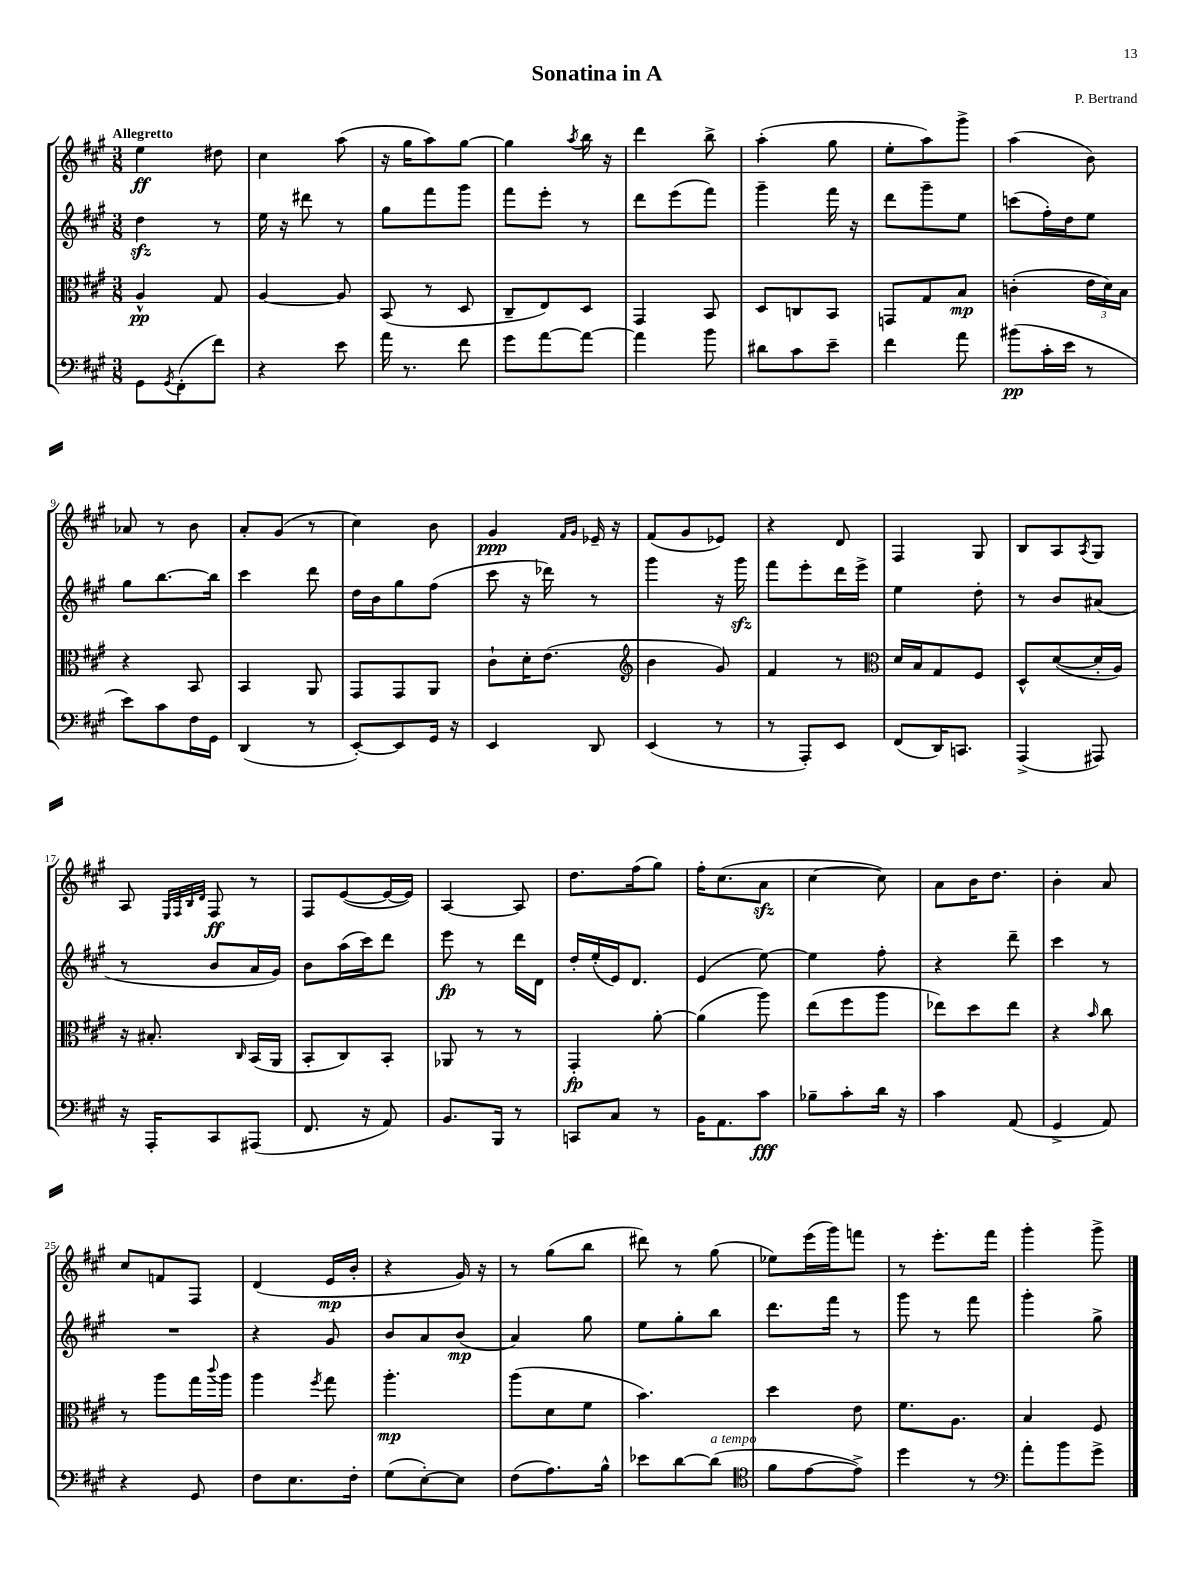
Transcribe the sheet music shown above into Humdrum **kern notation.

**kern	**dynam	**kern	**dynam	**kern	**dynam	**kern	**dynam
*part4	*part4	*part3	*part3	*part2	*part2	*part1	*part1
*staff4	*staff4	*staff3	*staff3	*staff2	*staff2	*staff1	*staff1
*clefF4	*	*clefC3	*	*clefG2	*	*clefG2	*
*k[f#c#g#]	*	*k[f#c#g#]	*	*k[f#c#g#]	*	*k[f#c#g#]	*
*M3/8	*	*M3/8	*	*M3/8	*	*M3/8	*
=1	=1	=1	=1	=1	=1	=1	=1
!	!	!	!	!	!	!LO:TX:a:B:t=Allegretto	!
8GG#\L	.	4A^^/	pp	4ddzz\	.	4ee\	ff
8qGG#/	.	.	.	.	.	.	.
(8FF#'\	.	.	.	.	.	.	.
8f#\J)	.	8G#/	.	8r	.	8dd#X\	.
=2	=2	=2	=2	=2	=2	=2	=2
4r	.	[4A/	.	16ee\	.	4cc#\	.
.	.	.	.	16r	.	.	.
.	.	.	.	8ddd#X\	.	.	.
8e\	.	8A/]	.	8r	.	(8aa\	.
=3	=3	=3	=3	=3	=3	=3	=3
16a\	.	(8BB/	.	8gg#\L	.	16r	.
8.r	.	.	.	.	.	16gg#\KL	.
.	.	8r	.	8fff#\	.	8aa\)	.
8f#\	.	8D/	.	8ggg#\J	.	[8gg#\J	.
=4	=4	=4	=4	=4	=4	=4	=4
8g#\L	.	8C#~/L	.	8fff#\L	.	4gg#\]	.
[8a\	.	8E/)	.	8eee'\J	.	.	.
.	.	.	.	.	.	8qaa/	.
8a\J_	.	8D/J	.	8r	.	16bb\	.
.	.	.	.	.	.	16r	.
=5	=5	=5	=5	=5	=5	=5	=5
4a\]	.	4GG#/	.	8ddd\L	.	4ddd\	.
.	.	.	.	(8eee\	.	.	.
8b\	.	8BB/	.	8fff#\J)	.	8bb^\	.
=6	=6	=6	=6	=6	=6	=6	=6
8d#X\L	.	8D/L	.	4ggg#~\	.	(4aa'\	.
8c#\	.	8Cn/	.	.	.	.	.
8e~\J	.	8BB/J	.	16fff#\	.	8gg#\	.
.	.	.	.	16r	.	.	.
=7	=7	=7	=7	=7	=7	=7	=7
4f#\	.	8GGn/L	.	8ddd\L	.	8ee'\L	.
.	.	8G#/	.	8ggg#~\	.	8aa\)	.
8a\	.	8B/J	mp	8ee\J	.	8ggg#^\J	.
=8	=8	=8	=8	=8	=8	=8	=8
(8b#X\L	pp	(4cn'\	.	(8cccn\L	.	(4aa\	.
16c#'\L	.	.	.	16ff#'\L)	.	.	.
16e\JJ	.	.	.	16dd\J	.	.	.
8r	.	24e\LL	.	8ee\J	.	8b\)	.
.	.	24d\)	.	.	.	.	.
.	.	24B\JJ	.	.	.	.	.
!!LO:LB:g=z
=9	=9	=9	=9	=9	=9	=9	=9
8e\L)	.	4r	.	8gg#\L	.	8a-X/	.
8c#\	.	.	.	[8.bb\	.	8r	.
16F#\L	.	8BB/	.	.	.	8b\	.
16GG#\JJ	.	.	.	16bb\Jk]	.	.	.
=10	=10	=10	=10	=10	=10	=10	=10
(4DD/	.	4BB/	.	4ccc#\	.	8a'/L	.
.	.	.	.	.	.	(8g#/J	.
8r	.	8AA/	.	8ddd\	.	8r	.
=11	=11	=11	=11	=11	=11	=11	=11
[8EE'/L)	.	8GG#/L	.	16dd\LL	.	4cc#\)	.
.	.	.	.	16b\J	.	.	.
8EE/]	.	8GG#/	.	8gg#\	.	.	.
16GG#/Jk	.	8AA/J	.	(8ff#\J	.	8b\	.
16r	.	.	.	.	.	.	.
=12	=12	=12	=12	=12	=12	=12	=12
4EE/	.	8c#`\L	.	8ccc#\	.	4g#/	ppp
.	.	16d'\K	.	16r	.	.	.
.	.	(8.e\J	.	16ddd-X\)	.	.	.
.	.	.	.	.	.	16qqf#/LL	.
.	.	.	.	.	.	16qqg#/JJ	.
8DD/	.	.	.	8r	.	16e-X~/	.
.	.	.	.	.	.	16r	.
=13	=13	=13	=13	=13	=13	=13	=13
*	*	*clefG2	*	*	*	*	*
(4EE/	.	4b\	.	4ggg#\	.	(8f#/L	.
.	.	.	.	.	.	8g#/	.
8r	.	8g#/)	.	16r	.	8e-X/J)	.
.	.	.	.	16ggg#zz\	.	.	.
=14	=14	=14	=14	=14	=14	=14	=14
8r	.	4f#/	.	8fff#\L	.	4r	.
8AAA'/L)	.	.	.	8eee'\	.	.	.
8EE/J	.	8r	.	16ddd\L	.	8d/	.
.	.	.	.	16eee^\JJ	.	.	.
=15	=15	=15	=15	=15	=15	=15	=15
*	*	*clefC3	*	*	*	*	*
(8FF#/L	.	16d/LL	.	4ee\	.	4F#/	.
.	.	16B/J	.	.	.	.	.
16DD/K)	.	8G#/	.	.	.	.	.
8.CCn/J	.	.	.	.	.	.	.
.	.	8F#/J	.	8dd'\	.	8G#/	.
=16	=16	=16	=16	=16	=16	=16	=16
(4AAA^/	.	8D^^/L	.	8r	.	8B/L	.
.	.	([8d/	.	8b/L	.	8A/	.
.	.	.	.	.	.	8qA/	.
8AAA#X/)	.	16d'/L]	.	(8a#X/J	.	8G#/J	.
.	.	16A/JJ)	.	.	.	.	.
!!LO:LB:g=z
=17	=17	=17	=17	=17	=17	=17	=17
16r	.	16r	.	8r	.	8A/	.
16AAA'/KL	.	8.B#X'/	.	.	.	.	.
.	.	.	.	.	.	32qqE/LLL	.
.	.	.	.	.	.	32qqF#/	.
.	.	.	.	.	.	32qqB/	.
.	.	.	.	.	.	32qqd/JJJ	.
8CC#/	.	.	.	8b/L	.	8F#/	ff
.	.	16qqC#/	.	.	.	.	.
(8AAA#X/J	.	(16BB/LL	.	16a/L	.	8r	.
.	.	16AA/JJ	.	16g#/JJ)	.	.	.
=18	=18	=18	=18	=18	=18	=18	=18
8.FF#/	.	8BB'/L	.	8b\L	.	8F#/L	.
.	.	8C#/)	.	(16aa\L	.	([8e/	.
16r	.	.	.	16ccc#\J)	.	.	.
8AA/)	.	8BB'/J	.	8ddd\J	.	16e/L_	.
.	.	.	.	.	.	16e/JJ])	.
=19	=19	=19	=19	=19	=19	=19	=19
8.BB/L	.	8AA-X/	.	8eee\	fp	[4A/	.
.	.	8r	.	8r	.	.	.
16BBB/Jk	.	.	.	.	.	.	.
8r	.	8r	.	16ddd\LL	.	8A/]	.
.	.	.	.	16d\JJ	.	.	.
=20	=20	=20	=20	=20	=20	=20	=20
8CCn/L	.	4GG#'/	fp	16dd'/LL	.	8.dd\L	.
.	.	.	.	(16ee'/	.	.	.
8C#/J	.	.	.	16e/J)	.	.	.
.	.	.	.	8.d/J	.	(16ff#\k	.
8r	.	[8a'\	.	.	.	8gg#\J)	.
=21	=21	=21	=21	=21	=21	=21	=21
16BB\KL	.	(4a\]	.	(4e/	.	16ff#'\KL	.
8.AA\	.	.	.	.	.	(8.cc#\	.
8c#\J	fff	8aa\)	.	[8ee\)	.	8azz\J	.
=22	=22	=22	=22	=22	=22	=22	=22
8B-X~\L	.	(8ee\L	.	4ee\]	.	[4cc#\	.
8c#'\	.	8ff#\	.	.	.	.	.
16d\Jk	.	8aa\J	.	8ff#'\	.	8cc#\])	.
16r	.	.	.	.	.	.	.
=23	=23	=23	=23	=23	=23	=23	=23
4c#\	.	8ee-X\L)	.	4r	.	8a\L	.
.	.	8dd\	.	.	.	16b\K	.
.	.	.	.	.	.	8.dd\J	.
(8AA/	.	8ee-\J	.	8ddd~\	.	.	.
=24	=24	=24	=24	=24	=24	=24	=24
4GG#^/	.	4r	.	4ccc#\	.	4b'\	.
.	.	16qqb/	.	.	.	.	.
8AA/)	.	8cc#\	.	8r	.	8a/	.
!!LO:LB:g=z
=25	=25	=25	=25	=25	=25	=25	=25
4r	.	8r	.	4.r	.	8cc#/L	.
.	.	8aa\L	.	.	.	8fn/	.
8GG#/	.	16gg#\L	.	.	.	8F#/J	.
.	.	8qqccc#/	.	.	.	.	.
.	.	16aa\JJ	.	.	.	.	.
=26	=26	=26	=26	=26	=26	=26	=26
8F#\L	.	4aa\	.	4r	.	(4d/	.
8.E\	.	.	.	.	.	.	.
.	.	8qff#/	.	.	.	.	.
.	.	8gg#\	.	8g#/	.	16e/LL	mp
16F#'\Jk	.	.	.	.	.	16b'/JJ	.
=27	=27	=27	=27	=27	=27	=27	=27
(8G#\L	.	4.aa'\	mp	8b/L	.	4r	.
[8E'\)	.	.	.	8a/	.	.	.
8E\J]	.	.	.	(8b/J	mp	16g#/)	.
.	.	.	.	.	.	16r	.
=28	=28	=28	=28	=28	=28	=28	=28
(8F#\L	.	(8aa\L	.	4a/)	.	8r	.
8.A\)	.	8d\	.	.	.	(8gg#\L	.
.	.	8f#\J	.	8gg#\	.	8bb\J	.
16B^^\Jk	.	.	.	.	.	.	.
=29	=29	=29	=29	=29	=29	=29	=29
8e-X\L	.	4.b\)	.	8ee\L	.	8ddd#X\)	.
[8d\	.	.	.	8gg#'\	.	8r	.
!LO:TX:a:i:t=a tempo	!	!	!	!	!	!	!
(8d\J]	.	.	.	8bb\J	.	(8gg#\	.
=30	=30	=30	=30	=30	=30	=30	=30
*clefC4	*	*	*	*	*	*	*
8f#\L	.	4dd\	.	8.ddd\L	.	8ee-X\L)	.
[8e\	.	.	.	.	.	(16eee\L	.
.	.	.	.	16fff#\Jk	.	16ggg#\J)	.
8e^\J])	.	8e\	.	8r	.	8fffn\J	.
=31	=31	=31	=31	=31	=31	=31	=31
4dd\	.	8.f#\L	.	8ggg#\	.	8r	.
.	.	.	.	8r	.	8.eee'\L	.
.	.	8.A\J	.	.	.	.	.
8r	.	.	.	8fff#\	.	.	.
.	.	.	.	.	.	16fff#\Jk	.
=32	=32	=32	=32	=32	=32	=32	=32
*clefF4	*	*	*	*	*	*	*
8a'\L	.	4B/	.	4ggg#'\	.	4ggg#'\	.
8b\	.	.	.	.	.	.	.
8g#^\J	.	8F#/	.	8gg#^\	.	8ggg#^\	.
==	==	==	==	==	==	==	==
*-	*-	*-	*-	*-	*-	*-	*-
